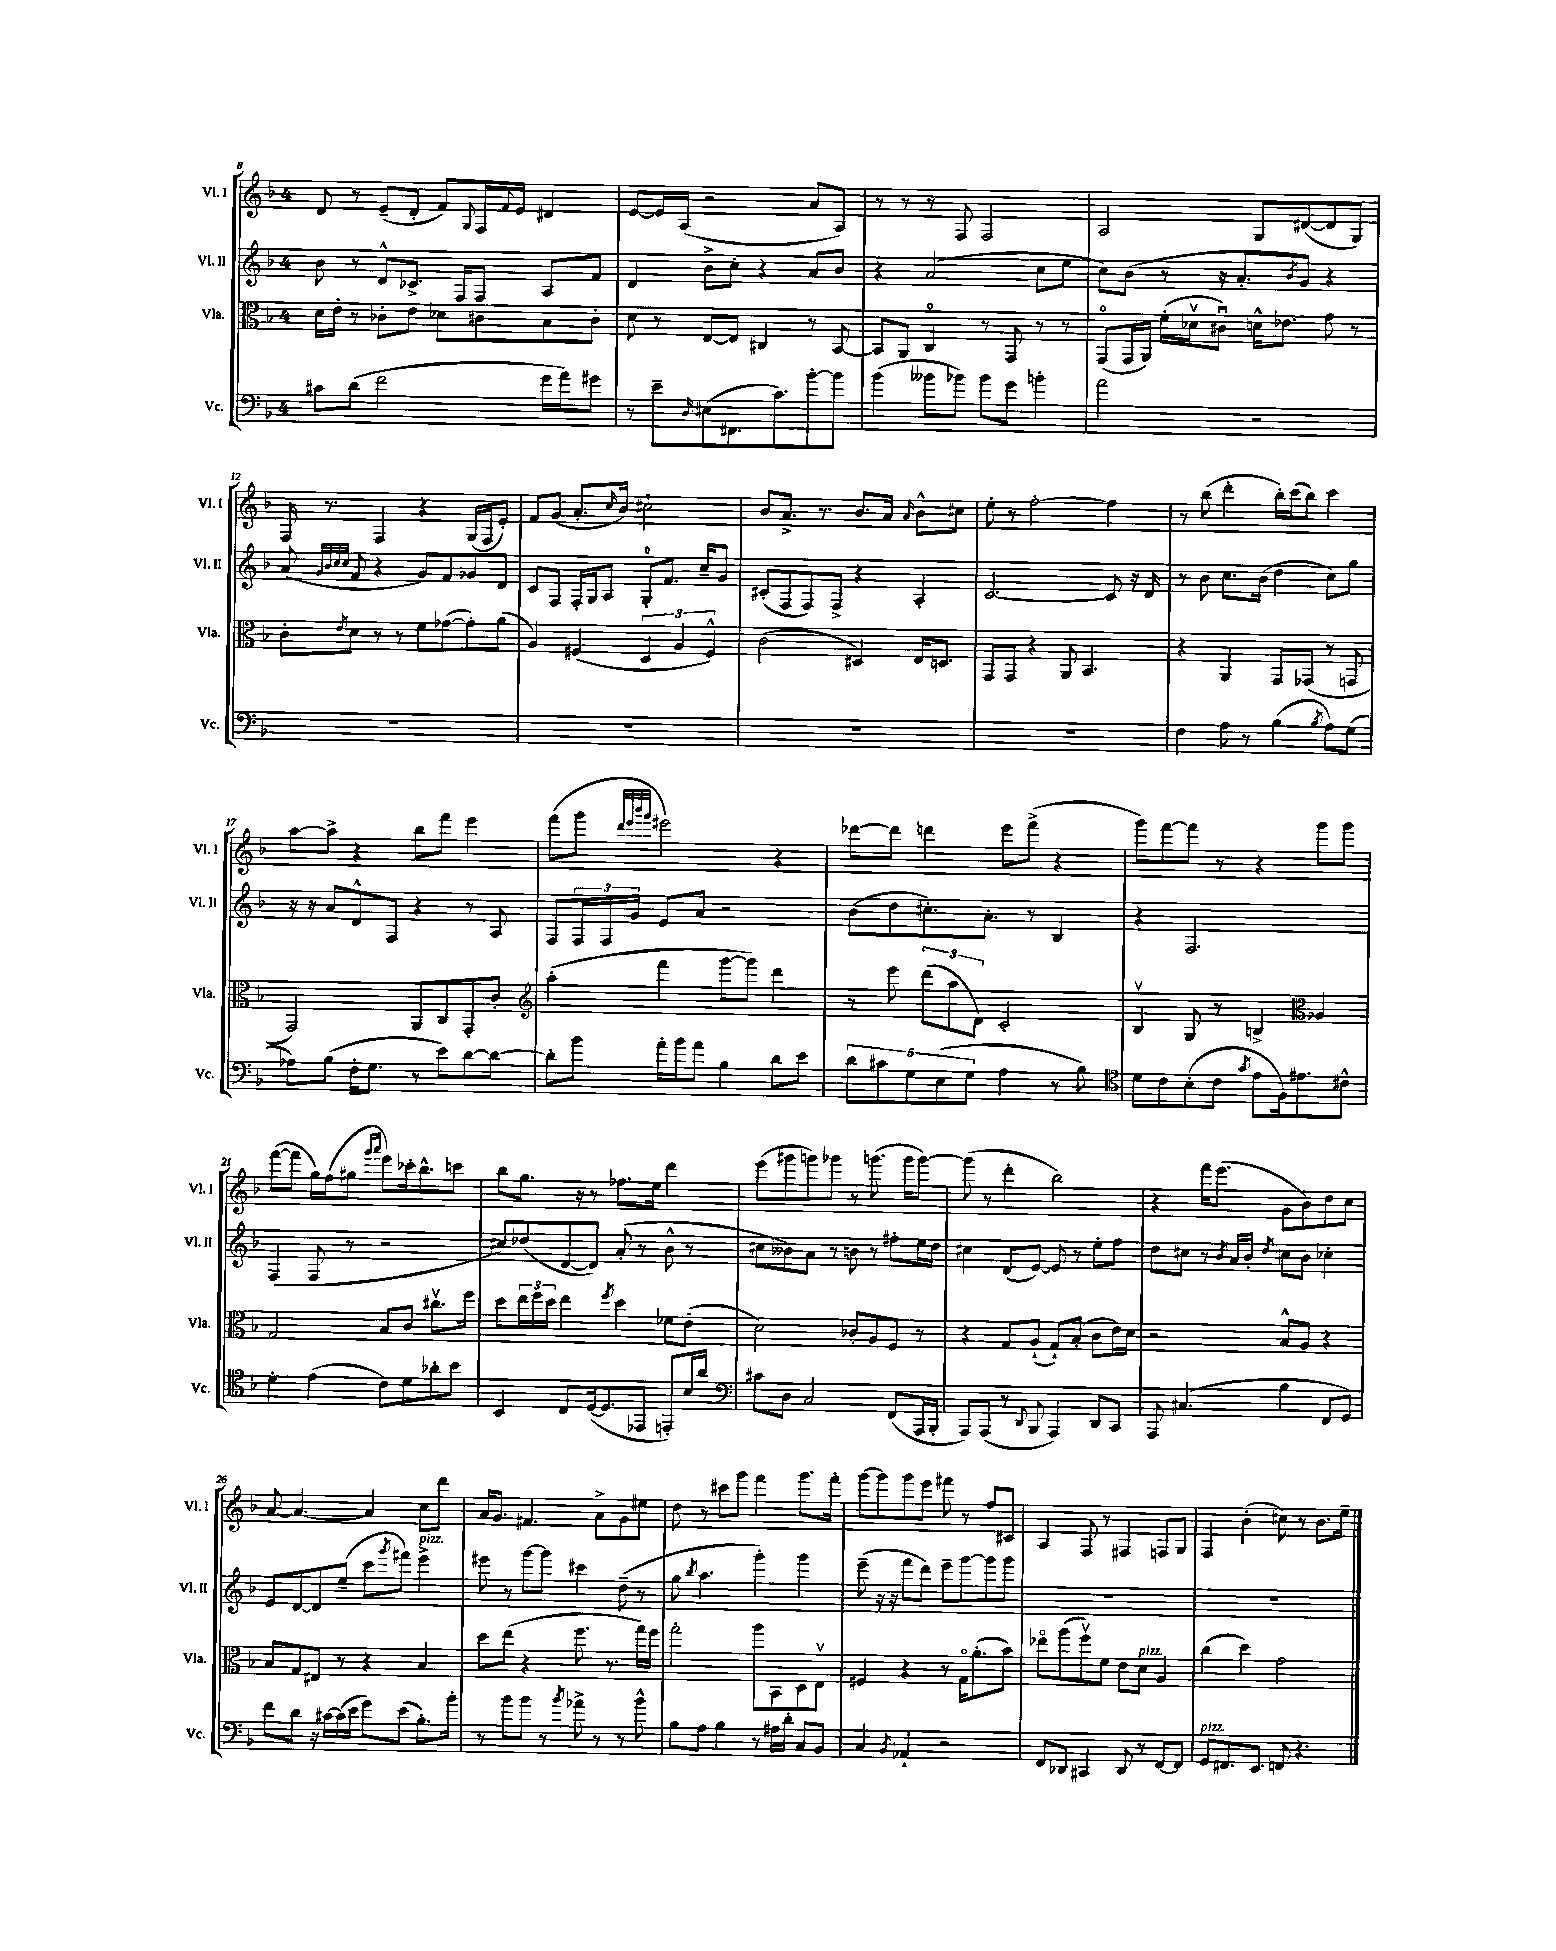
<<
\new StaffGroup <<
\new Staff = "s0" \with { instrumentName = "Vl. I" shortInstrumentName = "Vl. I" } {
    \clef treble \key f \major \once \override Staff.TimeSignature.style = #'single-digit \time 4/4
    d'8 r8 e'8--( d'8-. f'8) \appoggiatura { g8 } f16 \appoggiatura { f'8 } e'16 dis'4 |
    e'8~ e'16 a16( r2 a'8 a8) |
    r8 r8 r8 f8 f2 |
    a2 g8 dis'8~( dis'8 g8) |
    f16 r8. f4 r4 g16( f16 e'8-.) |
    f'8 g'8( a'8.-. \grace { c''16 } bes'16) cis''2-! |
    bes'8 a'8.-> r8. bes'8. a'16 \grace { a'16 } bes'8-^ cis''8 |
    e''8-. r8 f''2~-. f''4 |
    r8 bes''8( d'''4-. bes''16-.) c'''16( bes''8) c'''4 |
    a''8~ a''8-> r4 bes''8 f'''8 e'''4 |
    f'''8( g'''8 \grace { d'''32 e'''32 bes'''32 g'''32 } eis'''2) r4 |
    des'''8~ des'''8 d'''4 e'''8 f'''8->( r4 |
    g'''8) f'''8~ f'''8 r8 r4 g'''8 g'''8 |
    f'''8~( f'''8 g''16) f''16( gis''8 \grace { g'''16 a'''16 } e'''8) ces'''16-. bes''8.-^ c'''8 |
    bes''8 g''8. r16 r8 fes''8. e''16 d'''4 |
    e'''8( gis'''8 g'''8) ges'''8 r8 g'''8.( g'''16 g'''8~) |
    g'''8( r8 d'''4-. bes''2) |
    r4 f'''16 e'''8.( g'8 bes'8) d''8 c''8 |
    a'8~ a'4.~ a'4 c''8 d'''8 |
    a'16 g'8. fis'4. a'8-> g'8 eis''8 |
    d''8 r8 cis'''8 g'''8 f'''4 g'''8. f'''16-. |
    g'''8~ g'''8 g'''8 e'''8 fis'''8 r8 f''8 cis'8 |
    a4 f8 r8 fis4 f8 g8 |
    f4 bes'4-.( cis''8) r8 bes'8. e''16-- \bar "|." |
}
\new Staff = "s1" \with { instrumentName = "Vl. II" shortInstrumentName = "Vl. II" } {
    \clef treble \key f \major \once \override Staff.TimeSignature.style = #'single-digit \time 4/4
    bes'8 r8 d'8-^ ces'8.-> f16 f8 a8 f'8 |
    d'4 bes'8-> c''8-. r4 a'8 bes'8 |
    r4 a'2( c''8 e''8 |
    c''8) bes'8( r8 r16 a'8.-. \acciaccatura { bes'8 } g'8) r4 |
    a'8( \grace { g'32 bes'32 c''32 c''32 } f'8 r4 g'8) f'8 ges'8 d'8 |
    c'8 f8 f16-. g16 a8 g8-0-. f'8. c''16-- g'8 |
    cis'8-.( f8 f8) f8-> r4 a4-. |
    c'2.~ c'8 r16 d'16 |
    r8 bes'8 c''8. bes'16( d''4 c''8) g''8 |
    r16 r16 a'8 d'8-^ f8 r4 r8 a8 |
    f8 \tuplet 3/2 { f16 f16 g'16 } e'8 a'8 r2 |
    bes'8( d''8 cis''8.-.) a'8.-. r8 bes4 |
    r4 f2. |
    f4( f8 r8 r2 |
    cis''8) des''8( d'8~ d'8) a'8-.( r8 bes'8-^ r8 |
    cis''8 beses'8) a'8 r8 b'8 r8 fis''8-. e''16 d''16 |
    cis''4 d'8( e'8~) e'8 r8 e''8-. f''8 |
    d''8 cis''8 r8 \acciaccatura { bes'8 } a'16 bes'16-. \acciaccatura { d''8 } c''8 bes'8 ces''4-. |
    e'8 d'8~ d'8 e''8--( c'''8 \acciaccatura { g'''8 } fis'''8) e'''4->^\markup { \italic "pizz." } |
    eis'''8 r8 g'''8~ g'''8 cis'''4 d''8--( r8 |
    g''8 \acciaccatura { bes''8 } a''4. g'''4-.) g'''4 |
    e'''8--( r16 r16 f'''8 d'''8) e'''8-- g'''8~ g'''8 g'''8 |
    R1 |
    R1 \bar "|." |
}
\new Staff = "s2" \with { instrumentName = "Vla." shortInstrumentName = "Vla." } {
    \clef alto \key f \major \once \override Staff.TimeSignature.style = #'single-digit \time 4/4
    d'16 e'16-. r8 ces'8-. e'8 des'8 cis'8 bes8 cis'8-. |
    d'8 r8 e8~ e8 cis4 r8 bes,8~ |
    bes,8 a,8 c4\flageolet r8 g,8 r8 r8 |
    g,8\flageolet( g,16 a,16) f'16-.( des'16\upbow cis'8\downbow) d'16-^ ees'8. g'8 r8 |
    c'8-. \acciaccatura { e'8 } d'8 r8 r8 f'8 ges'8~( ges'8-.) a'8( |
    a4) fis4( \tuplet 3/2 { d4 a4 fis4-^) } |
    c'2( dis4) e16 d8. |
    g,8 g,8 r4 a,8 bes,4. |
    r4 a,4 g,8 ges,8( r8 g,8 |
    g,2) a,8 c8 g,8-. c'8-. |
    \clef treble a''4-.( f'''4 g'''8~ g'''8) d'''4 |
    r8 e'''8 \tuplet 3/2 { d'''8( a''8 d'8) } c'2-. |
    bes4\upbow g8 r8 b4-> \clef alto aes4 |
    g2 bes8 c'8 cis''8.\upbow f''16 |
    d''8 \tuplet 3/2 { e''16 f''16 d''16 } e''4 \acciaccatura { f''8 } d''4 fes'8 e'8-.( |
    d'2) ces'8-. a8 f8 r8 |
    r4 g8 a8-!( g8-!) bes8-.( c'8 e'16) d'16 |
    r2 bes8-^ a8 r4 |
    bes8 g8 eis8 r8 r4 bes4 |
    d''8 e''8( r4 f''8. r8. g''16) f''16 |
    g''2-. a''8 bes,8 d8 e8\upbow |
    fis4 r4 r8 g16\flageolet a'8.-.( bes'8) |
    ees''8\flageolet a''8( f''8\upbow) f'8 e'8 d'8^\markup { \italic "pizz." } a4 |
    c''4( d''4) g'2 \bar "|." |
}
\new Staff = "s3" \with { instrumentName = "Vc." shortInstrumentName = "Vc." } {
    \clef bass \key f \major \once \override Staff.TimeSignature.style = #'single-digit \time 4/4
    cis'8 d'8( f'2 g'16 a'16) gis'8 |
    r8 e'8-- \grace { d16 } eis8( fis,8. c'8.) bes'8~-. bes'8 |
    bes'4( beses'8 bes'8) bes'8 g'8 b'4-. |
    a'2 r2 |
    R1 |
    R1 |
    R1 |
    R1 |
    f4 a8 r8 bes4( \acciaccatura { bes8 } a8) g8( |
    aes8) bes8( f16-. g8. r8 e'8) d'8~ d'8~ |
    d'8-. bes'8 a'16-. bes'16 a'8 bes4 d'8 e'8 |
    \tuplet 5/4 { d'8 cis'8 g8 e8( g8 } a4 r8 bes8) |
    \clef tenor d'8 c'8 bes8-.( c'8 \acciaccatura { g'8 } e'8 f16) eis'8. cis'8-^ |
    d'4-. e'4( c'8) d'8 aes'8-. bes'8 |
    bes,4 c8 d16~( d8. ees,8 e,8-.) bes16 a'16 |
    \clef bass cis'8 d8 c2 f,8( a,,16 bes,,16-. |
    a,,8) a,,8( r8 \appoggiatura { d,8 } bes,,8 a,,4) d,8 c,8 |
    a,,8 cis4.( bes4 f,8 g,8) |
    f'8 d'8 r16 cis'16~ cis'16( e'16 g'8) e'8( bes8.-.) bes'16-. |
    r8 bes'8 bes'8 r8 \acciaccatura { bes'8 } aes'8-> r8 r8 bes'8-^ |
    bes8 a8 bes4 r8 ais16 d'16-. c8 bes,8 |
    c4 \acciaccatura { bes,8 } aes,4-! r2 |
    f,8 des,8 cis,4 des,8 r8 f,8~ f,8 |
    g,8^\markup { \italic "pizz." } fis,8. e,8. f,8 r4. \bar "|." |
}
>>
>>
\layout { \context { \Score currentBarNumber = #8 } }
